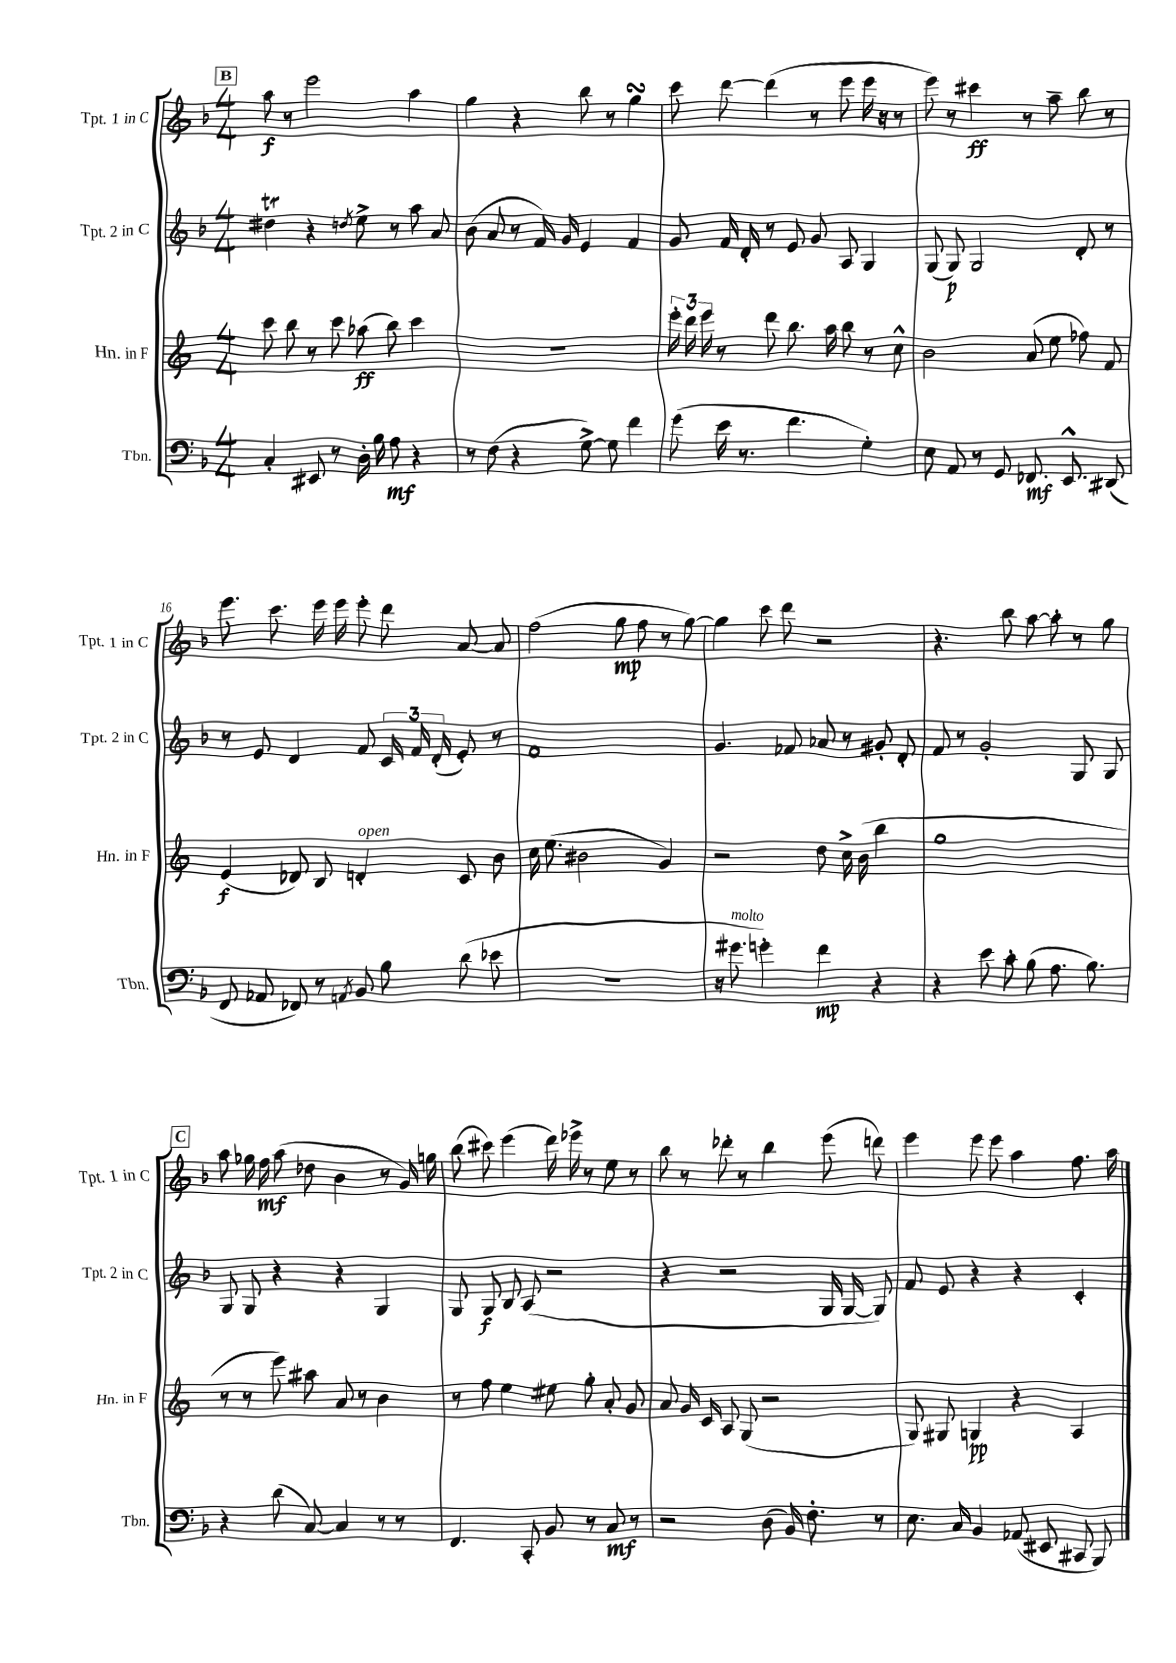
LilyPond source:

<<
\new StaffGroup <<
\new Staff = "s0" \with { instrumentName = "Tpt. 1 in C" shortInstrumentName = "Tpt. 1 in C" } {
    \clef treble \key f \major \numericTimeSignature \time 4/4
    \autoBeamOff \mark \markup { \box "B" } a''8\f r8 e'''2 a''4 |
    g''4 r4 bes''8 r8 g''4\turn |
    c'''8 d'''8~ d'''4( r8 e'''8 e'''16 r16 r8 |
    e'''8) r8 cis'''4\ff r8 a''8-- bes''8 r8 |
    e'''8. c'''8. e'''16 e'''16 e'''8-. d'''8 a'8~ a'8 |
    f''2( g''8\mp f''8 r8 g''8~) |
    g''4 c'''8 d'''8 r2 |
    r4. bes''8 a''8~ a''8-. r8 g''8 |
    \mark \markup { \box "C" } a''8 ges''16 f''16\mf a''8( des''8 bes'4 r8 g'16) g''16 |
    bes''8( cis'''8) e'''4( d'''16) ees'''16-> r8 e''8 r8 |
    bes''8 r8 des'''8-. r8 bes''4 e'''8( d'''8) |
    e'''4 e'''8 e'''8 a''4 f''8. a''16 \bar "|." |
}
\new Staff = "s1" \with { instrumentName = "Tpt. 2 in C" shortInstrumentName = "Tpt. 2 in C" } {
    \clef treble \key f \major \numericTimeSignature \time 4/4
    \autoBeamOff \mark \markup { \box "B" } dis''4\trill r4 \acciaccatura { d''8 } e''8-> r8 a''8 a'8 |
    bes'8( a'8 r8 f'16) g'16 e'4 f'4 |
    g'8 f'16 d'16-. r8 e'8 g'8 a8 g4 |
    g8( g8\p) g2 d'8-. r8 |
    r8 e'8 d'4 f'8 \tuplet 3/2 { c'16 f'16 d'16-.( } e'8-.) r8 |
    f'1 |
    g'4. fes'8 aes'8 r8 gis'8-. d'8-. |
    f'8 r8 g'2-. g8 g8 |
    \mark \markup { \box "C" } g8 g8 r4 r4 g4 |
    g8 g8\f bes8 a8( r2 |
    r4 r2 g16 g16~ g8) |
    f'8 e'8 r4 r4 c'4-. \bar "|." |
}
\new Staff = "s2" \with { instrumentName = "Hn. in F" shortInstrumentName = "Hn. in F" } {
    \clef treble \key c \major \numericTimeSignature \time 4/4
    \autoBeamOff \mark \markup { \box "B" } c'''8 b''8 r8 c'''8 aes''8\ff( b''8) c'''4 |
    R1 |
    \tuplet 3/2 { e'''16-. d'''16 e'''16 } r8 d'''8 b''8. a''16 b''8 r8 c''8-^ |
    b'2 a'8( e''8 fes''8) f'8 |
    e'4\f( des'8) b8 d'4-.^\markup { \italic "open" } c'8 b'8 |
    c''16 e''8.( bis'2 g'4) |
    r2 d''8 c''16-> b'16( b''4 |
    g''1 |
    \mark \markup { \box "C" } r8 r8 e'''8) ais''8 a'8 r8 b'4 |
    r8 f''8 e''4 eis''8 g''8-. a'8-. g'8 |
    a'8 g'16 c'16 a8 g8( r2 |
    g8) gis8 g4\pp r4 a4 \bar "|." |
}
\new Staff = "s3" \with { instrumentName = "Tbn." shortInstrumentName = "Tbn." } {
    \clef bass \key f \major \numericTimeSignature \time 4/4
    \autoBeamOff \mark \markup { \box "B" } c4-. eis,8 r8 d16-. bes16 a8\mf r4 |
    r8 f8( r4 g8~->) g8 f'4 |
    g'8( e'16 r8. f'4. g4-.) |
    e8 a,8 r8 g,8 fes,8.\mf e,8.-^ dis,8( |
    f,8 aes,8 fes,8) r8 \acciaccatura { a,8 } bes,8 bes8 d'8( ees'8 |
    R1 |
    r16 gis'8.^\markup { \italic "molto" } g'4-.) f'4\mp r4 |
    r4 e'8 c'8-. bes8( a8. bes8.) |
    \mark \markup { \box "C" } r4 d'8( c8~) c4 r8 r8 |
    f,4. c,8-. bes,8 r8 c8\mf r8 |
    r2 d8( bes,16) f8.-. r8 |
    e8. c16 bes,4 aes,8( eis,8 cis,8 bes,,8) \bar "|." |
}
>>
>>
\layout { \context { \Score currentBarNumber = #12 } }
